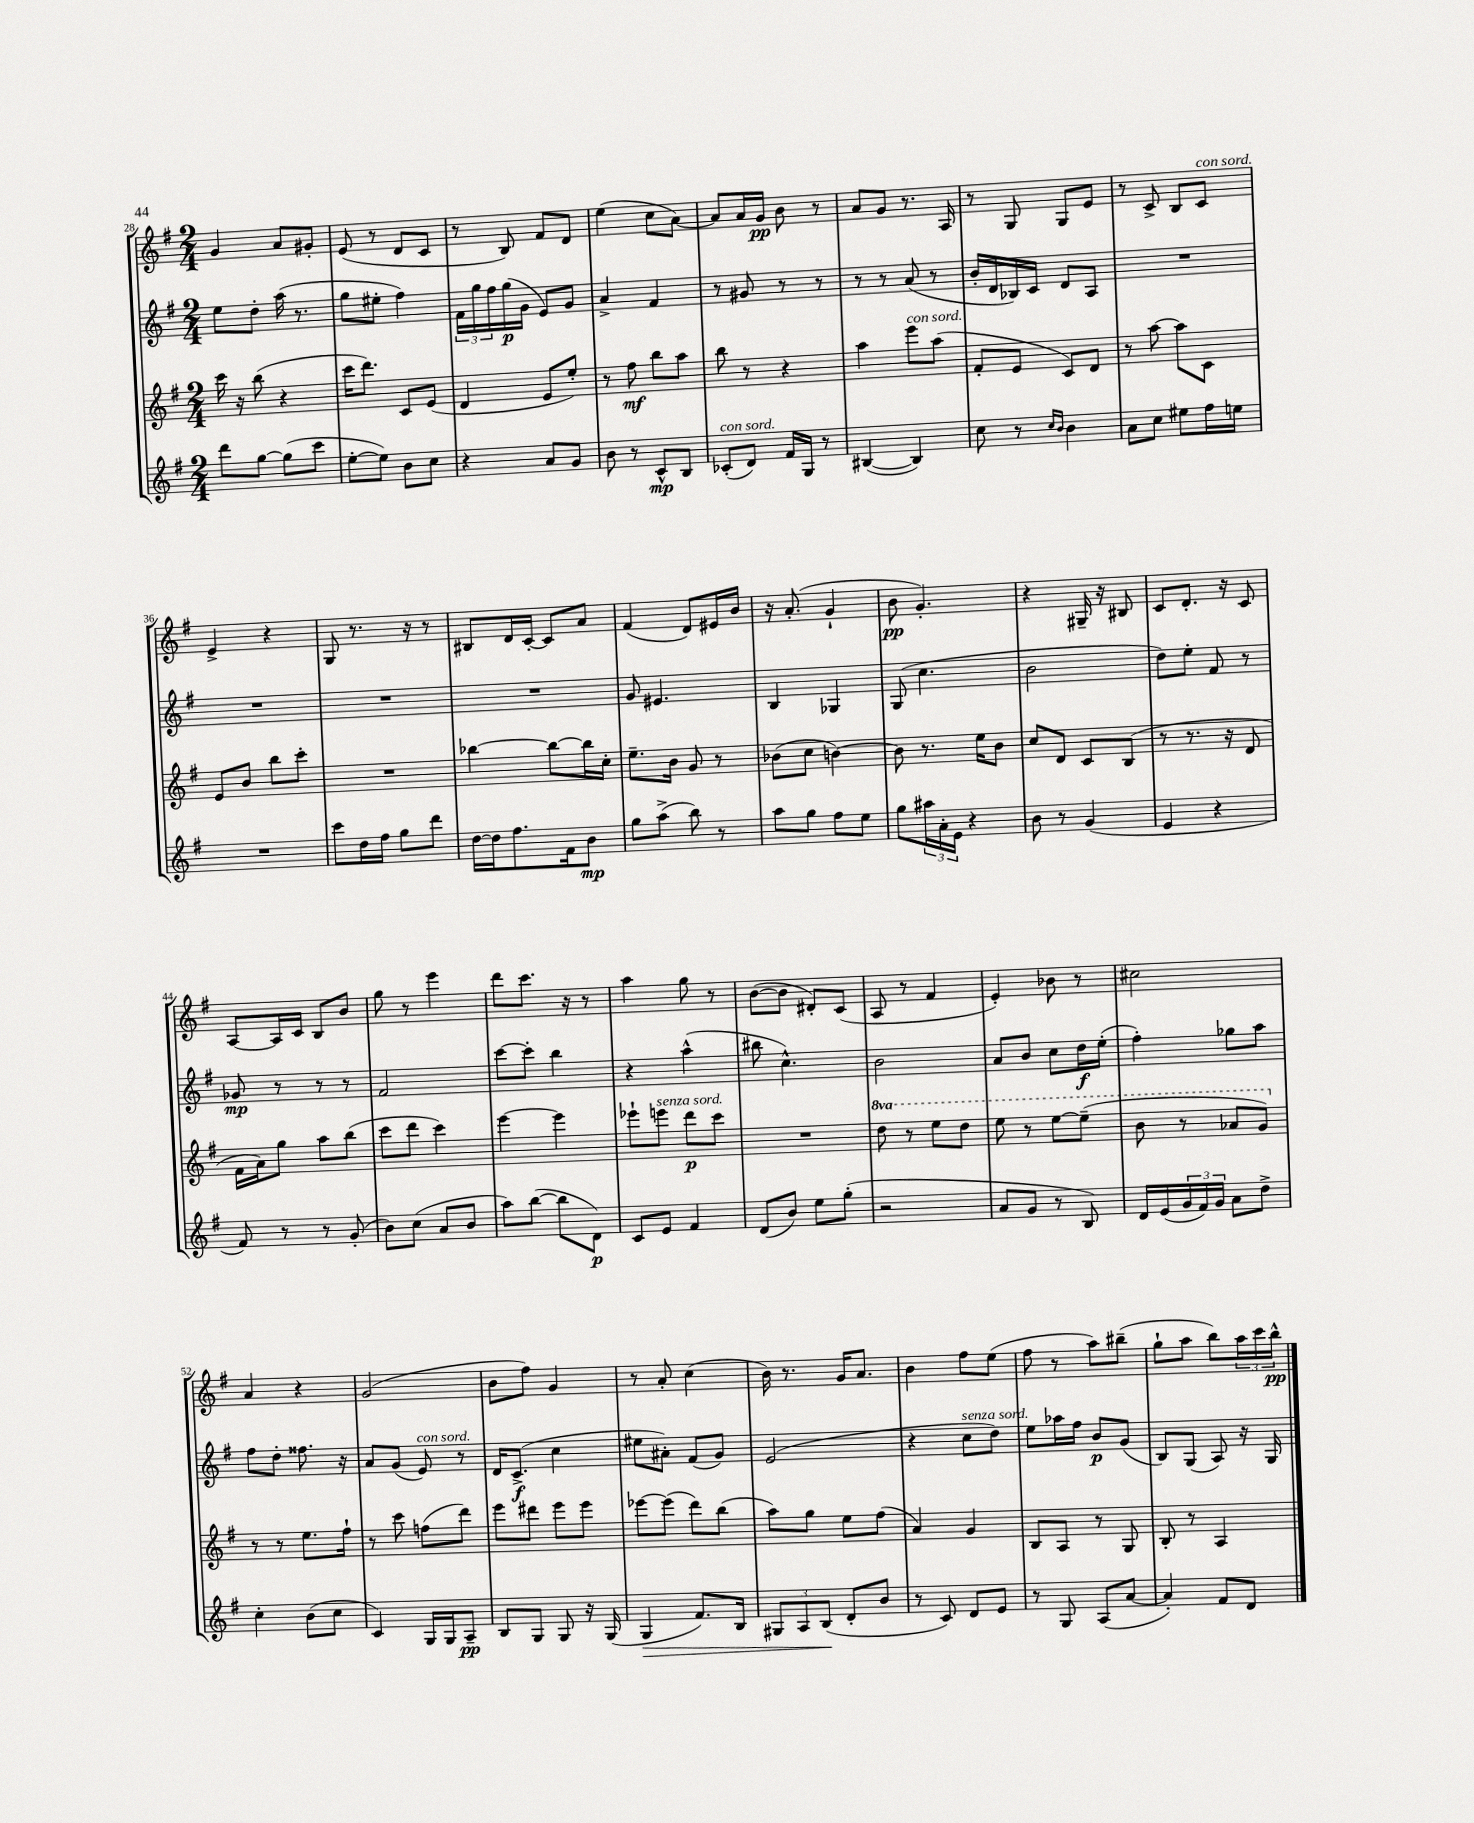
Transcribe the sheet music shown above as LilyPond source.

<<
\new StaffGroup <<
\new Staff = "s0" {
    \clef treble \key g \major \numericTimeSignature \time 2/4
    g'4 a'8 gis'8-. |
    e'8( r8 d'8 c'8 |
    r8 b8) fis'8 d'8 |
    e''4( c''8 a'8~) |
    a'8 a'16 g'16\pp b'8 r8 |
    a'8 g'8 r8. a16 |
    r8 g8 g8 e'8 |
    r8 c'8-> b8 c'8^\markup { \italic "con sord." } |
    e'4-> r4 |
    g8 r8. r16 r8 |
    bis8 d'16 c'16~-. c'8 a'8 |
    fis'4( d'8) eis'16 b'16 |
    r16 a'8.-.( g'4-! |
    b'8\pp g'4.-.) |
    r4 gis16-- r16 bis8 |
    c'8 d'8.-. r16 c'8 |
    a8~ a16 c'16 b8 b'8 |
    g''8 r8 e'''4 |
    d'''8 c'''8. r16 r8 |
    a''4 g''8 r8 |
    b'8~( b'8 dis'8-.) c'8( |
    a8 r8 fis'4 |
    e'4-.) bes'8 r8 |
    cis''2 |
    a'4 r4 |
    g'2( |
    b'8 fis''8) g'4 |
    r8 a'8-. c''4( |
    b'16) r8. g'16 a'8. |
    b'4 fis''8 e''8( |
    fis''8 r8 a''8) bis''8--( |
    g''8-! a''8 b''8) \tuplet 3/2 { a''16 c'''16 b''16-^\pp } \bar "|." |
}
\new Staff = "s1" {
    \clef treble \key g \major \numericTimeSignature \time 2/4
    e''8 d''8-. a''16( r8. |
    g''8 eis''8-. fis''4) |
    \tuplet 3/2 { fis'16 g''16 fis''16 } g''16\p( g'16 e'8) g'8 |
    a'4-> fis'4 |
    r8 gis'8 r8 r8 |
    r8 r8 a'8( r8 |
    b'16-. d'16 bes16) c'16 d'8 a8 |
    R2 |
    R2 |
    R2 |
    R2 |
    g'8 eis'4. |
    b4 ges4 |
    g8( c''4. |
    b'2 |
    d''8) e''8-. fis'8 r8 |
    ges'8\mp r8 r8 r8 |
    fis'2 |
    c'''8~ c'''8-. b''4 |
    r4 a''4-^( |
    bis''8 c''4.-^) |
    b'2 |
    a'8 b'8 c''8 d''16\f e''16-.( |
    fis''4-.) ges''8 a''8 |
    fis''8 d''8-. fisis''8. r16 |
    a'8 g'8( e'8^\markup { \italic "con sord." }) r8 |
    d'16 c'8.->\f( c''4 |
    eis''8 ais'8-.) fis'8( g'8) |
    e'2( |
    r4 c''8^\markup { \italic "senza sord." } d''8) |
    e''8 aes''16 fis''16 b'8\p g'8( |
    b8) g8( a8) r16 g16 \bar "|." |
}
\new Staff = "s2" {
    \clef treble \key g \major \numericTimeSignature \time 2/4 \set Staff.ottavationMarkups = #ottavation-simple-ordinals
    c'''16 r16 b''8( r4 |
    c'''16 d'''8.) c'8 e'8( |
    d'4 e'8 e''8-.) |
    r8 fis''8\mf b''8 a''8 |
    b''8 r8 r4 |
    a''4 e'''8^\markup { \italic "con sord." } a''8( |
    fis'8-. e'8 c'8) d'8 |
    r8 a''8~ a''8 c'8 |
    e'8 b'8 b''8 c'''8-. |
    R2 |
    bes''4~ bes''8~ bes''16 c''16-. |
    e''8.-- b'16 g'8 r8 |
    bes'8( c''8 b'4~) |
    b'8 r8. e''16 b'8 |
    c''8 d'8 c'8 b8( |
    r8 r8. r16 d'8 |
    fis'16 a'16) g''8 a''8 b''8( |
    c'''8 d'''8 c'''4) |
    e'''4~ e'''4 |
    ees'''8-! e'''8^\markup { \italic "senza sord." } d'''8\p c'''8 |
    R2 |
    \ottava #1 d'''8 r8 e'''8 d'''8 |
    e'''8 r8 e'''8~ e'''8--( |
    b''8 r8 aes''8 g''8) \ottava #0 |
    r8 r8 e''8. fis''16-! |
    r8 c'''8 f''8( d'''8) |
    e'''8 dis'''8 e'''8 e'''8 |
    ees'''8~ ees'''8( d'''8) b''8( |
    a''8) g''8 e''8 fis''8( |
    a'4) g'4 |
    b8 a8 r8 g8 |
    b8-. r8 a4 \bar "|." |
}
\new Staff = "s3" {
    \clef treble \key g \major \numericTimeSignature \time 2/4
    d'''8 g''8~ g''8( c'''8 |
    e''8~-. e''8) b'8 c''8 |
    r4 a'8 g'8 |
    b'8 r8 c'8-^\mp b8 |
    ces'8-.^\markup { \italic "con sord." }( d'8) fis'16 g16 r8 |
    bis4~( bis4) |
    c''8 r8 \grace { c''16 b'16 } b'4 |
    a'8 c''8 eis''8 fis''16 e''16 |
    R2 |
    c'''8 d''16 fis''16 g''8 d'''8 |
    d''16~ d''16 fis''8. fis'16 b'8\mp |
    g''8 a''8->( b''8) r8 |
    a''8 g''8 fis''8 e''8 |
    g''8 \tuplet 3/2 { ais''16 a'16-. e'16 } r4 |
    b'8 r8 g'4( |
    e'4 r4 |
    fis'8) r8 r8 g'8-.( |
    b'8) c''8( a'8 b'8 |
    a''8) b''8~( b''8 d'8\p) |
    c'8 e'8 fis'4 |
    d'8( b'8) e''8 g''8-.( |
    r2 |
    a'8 g'8 r8 b8) |
    d'16 e'16( \tuplet 3/2 { g'16 fis'16) g'16 } a'8 d''8-> |
    c''4-. b'8( c''8 |
    c'4) g16 g16 a8--\pp |
    b8 g8 g8 r16 g16( |
    g4\> fis'8.) b16 |
    \tuplet 3/2 { gis8 a8 b8\!( } d'8-. b'8 |
    r8 c'8) d'8 e'8 |
    r8 g8 a8( a'8~ |
    a'4-.) fis'8 d'8 \bar "|." |
}
>>
>>
\layout { \context { \Score currentBarNumber = #28 } }
